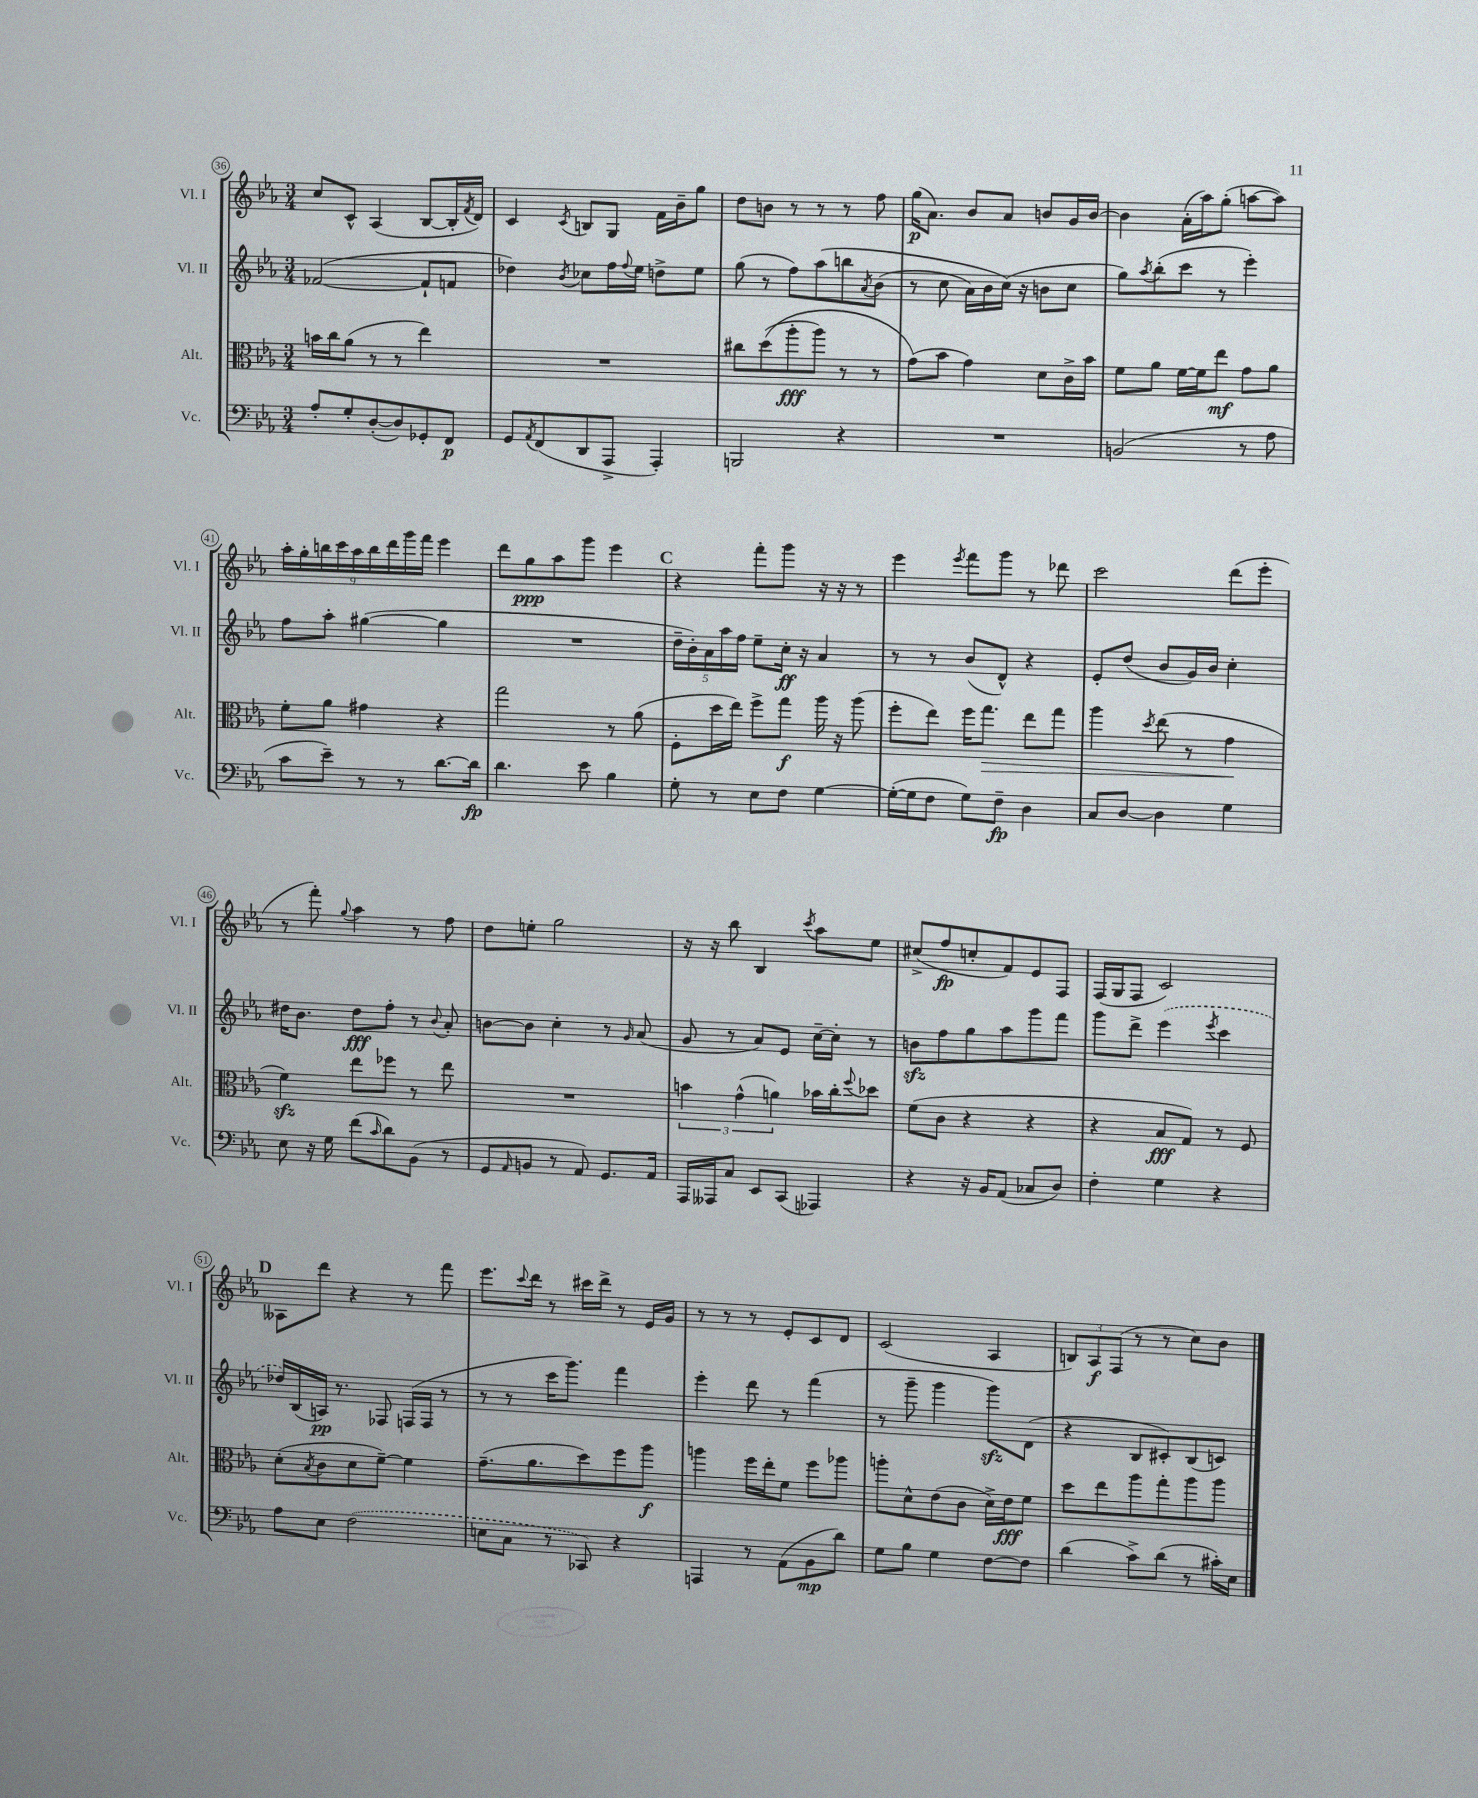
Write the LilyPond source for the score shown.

<<
\new StaffGroup <<
\new Staff = "s0" \with { instrumentName = "Vl. I" shortInstrumentName = "Vl. I" } {
    \clef treble \key ees \major \numericTimeSignature \time 3/4
    c''8 c'8-^ aes4( bes8~ bes16-. \acciaccatura { f'8 } d'16) |
    c'4 \acciaccatura { c'8 } b8 g8 f'16 bes'16-- g''8 |
    d''8 b'8 r8 r8 r8 f''8 |
    g''16\p( aes'8.) bes'8 aes'8 b'8 g'16 b'16~ |
    b'4 aes'16-.( aes''16) g''8-.( a''8~ a''8) |
    \tuplet 9/8 { aes''16-. g''16-. b''16 c'''16 aes''16 b''16 d'''16 g'''16 f'''16 } ees'''4 |
    d'''8 g''8\ppp aes''8 g'''8 ees'''4 |
    \mark \markup { \bold "C" } r4 f'''8-. g'''8 r16 r16 r8 |
    ees'''4 \acciaccatura { ees'''8 } f'''8 g'''8 r8 des'''8 |
    c'''2 d'''8( ees'''8-. |
    r8 f'''8-.) \appoggiatura { g''8 } aes''4 r8 f''8 |
    d''8 e''8-. g''2 |
    r16 r16 bes''8 bes4 \acciaccatura { c'''8 } aes''8 ees''8 |
    cis''8->( f''8\fp c''8-. f'8) ees'8 f8 |
    f16( g16 f8 c'2) |
    \mark \markup { \bold "D" } aeses8 d'''8 r4 r8 f'''8 |
    ees'''8. \appoggiatura { c'''8 } d'''16 r8 cis'''16 d'''16-> r8 ees'16 g'16 |
    r8 r8 r8 ees'8-. c'8 d'8 |
    c'2( aes4 |
    \tuplet 3/2 { b8) aes8\f f8( } r8 r8 c''8) bes'8 \bar "|." |
}
\new Staff = "s1" \with { instrumentName = "Vl. II" shortInstrumentName = "Vl. II" } {
    \clef treble \key ees \major \numericTimeSignature \time 3/4
    fes'2~( fes'8-! f'8 |
    des''4) \acciaccatura { bes'8 } ces''8 f''16 \appoggiatura { f''8 } ees''16 d''8-> ees''8 |
    g''8( r8 f''8) aes''8\( b''8 \acciaccatura { aes'8 } bes'8( |
    r8 c''8 aes'16) bes'16 c''16(\) r16 b'8 c''8 |
    g''8) \acciaccatura { aes''8 } bes''8-.( c'''8 r8 ees'''4-.) |
    f''8 aes''8-. gis''4~( gis''4 |
    R2. |
    \mark \markup { \bold "C" } \tuplet 5/4 { d''16-- bes'16-.) aes'16 aes''16 f''16 } ees''8-- c''16-.\ff r16 aes'4 |
    r8 r8 bes'8( d'8-^) r4 |
    ees'8-. d''8( bes'8 g'16) bes'16 c''4-. |
    dis''16 bes'8. dis''8\fff f''8-. r8 \appoggiatura { bes'8 } aes'8-. |
    b'8~ b'8 c''4-. r8 \grace { g'16 } aes'8( |
    g'8 r8 aes'8) ees'8 c''16~-- c''16-. r8 |
    b'8\sfz f''8 g''8 aes''8 g'''8 f'''8 |
    g'''8 d'''8-> \once \slurDashed ees'''4( \acciaccatura { ees'''8 } c'''4 |
    \mark \markup { \bold "D" } des''16) bes16( a16\pp) r8. fes8 f16( f16 r8 |
    r8 r8 c'''16 g'''8.) f'''4 |
    ees'''4-. d'''8 r8 f'''4( |
    r8 g'''8-- g'''4 g'''8\sfz) d'8( |
    r4 bes8 cis'8-.) bes8( c'8) \bar "|." |
}
\new Staff = "s2" \with { instrumentName = "Alt." shortInstrumentName = "Alt." } {
    \clef alto \key ees \major \numericTimeSignature \time 3/4
    b'16 c''16 aes'8( r8 r8 ees''4) |
    R2. |
    cis''8 d''8(\( aes''8-.\fff aes''8) r8 r8 |
    g'8(\) bes'8 g'4) d'8 c'16-> bes'16 |
    f'8 aes'8 f'16~ f'16 ees''8\mf g'8 aes'8 |
    f'8-. aes'8 gis'4 r4 |
    g''2 r8 aes'8( |
    \mark \markup { \bold "C" } f8-. d''16 ees''16) f''8-> g''8\f aes''16 r16 aes''8( |
    f''8-. ees''8) f''16 g''8.\> ees''8 g''8 |
    aes''4 \acciaccatura { d''8 } ees''8( r8 g'4\! |
    f'4\sfz) ees''8 fes''8 r8 ees''8 |
    R2. |
    \tuplet 3/2 { b'4 g'4-^( a'4) } bes'16 c''16-. \appoggiatura { f''8 } des''8 |
    f'8( c'8 r4 r4 |
    r4 bes8\fff g8) r8 f8 |
    \mark \markup { \bold "D" } d'8-.( \acciaccatura { bes8 } c'8 d'8 f'8~--) f'4 |
    g'8.--( aes'8. d''8) f''8 aes''8\f |
    a''4 f''16 ees''16-. f'8 f''8 aes''8 |
    a''8-. d'8-^ ees'8( c'8 d'16->) ees'16\fff f'8 |
    d''8 ees''8 aes''8 g''8-. aes''8 aes''8 \bar "|." |
}
\new Staff = "s3" \with { instrumentName = "Vc." shortInstrumentName = "Vc." } {
    \clef bass \key ees \major \numericTimeSignature \time 3/4
    aes8-. g8-. d8~-.( d8) ges,8-. f,8\p |
    g,8 \acciaccatura { aes,8 } f,8( d,8 aes,,8-> aes,,4-.) |
    b,,2 r4 |
    R2. |
    b,2( r8 aes8 |
    c'8 ees'8--) r8 r8 d'8.~ d'16\fp |
    d'4. ees'8 bes4 |
    \mark \markup { \bold "C" } g8-. r8 ees8 f8 g4~ |
    g16~-.( g16 f8 g8) f8--\fp d4 |
    c8 d8~ d4 g4 |
    ees8 r16 g16 f'8( \grace { c'16 } d'8) bes,8( r8 |
    g,8 \grace { aes,16 } b,8 r8 aes,8) g,8. aes,16 |
    aes,,16 aeses,,16 c8 ees,8 c,8( aes,,4) |
    r4 r16 bes,16 aes,8( ces8 d8) |
    f4-. g4 r4 |
    \mark \markup { \bold "D" } aes8 ees8 \once \slurDashed f2( |
    e8 c8 r8 ces,8) r4 |
    a,,4 r8 aes,8( bes,8\mp d'8) |
    g8 bes8 g4 f8~ f8 |
    d'4( c'8->) d'8( r8 cis'16-.) ees16 \bar "|." |
}
>>
>>
\layout { \context { \Score currentBarNumber = #36 \override BarNumber.stencil = #(make-stencil-circler 0.1 0.3 ly:text-interface::print) } }
